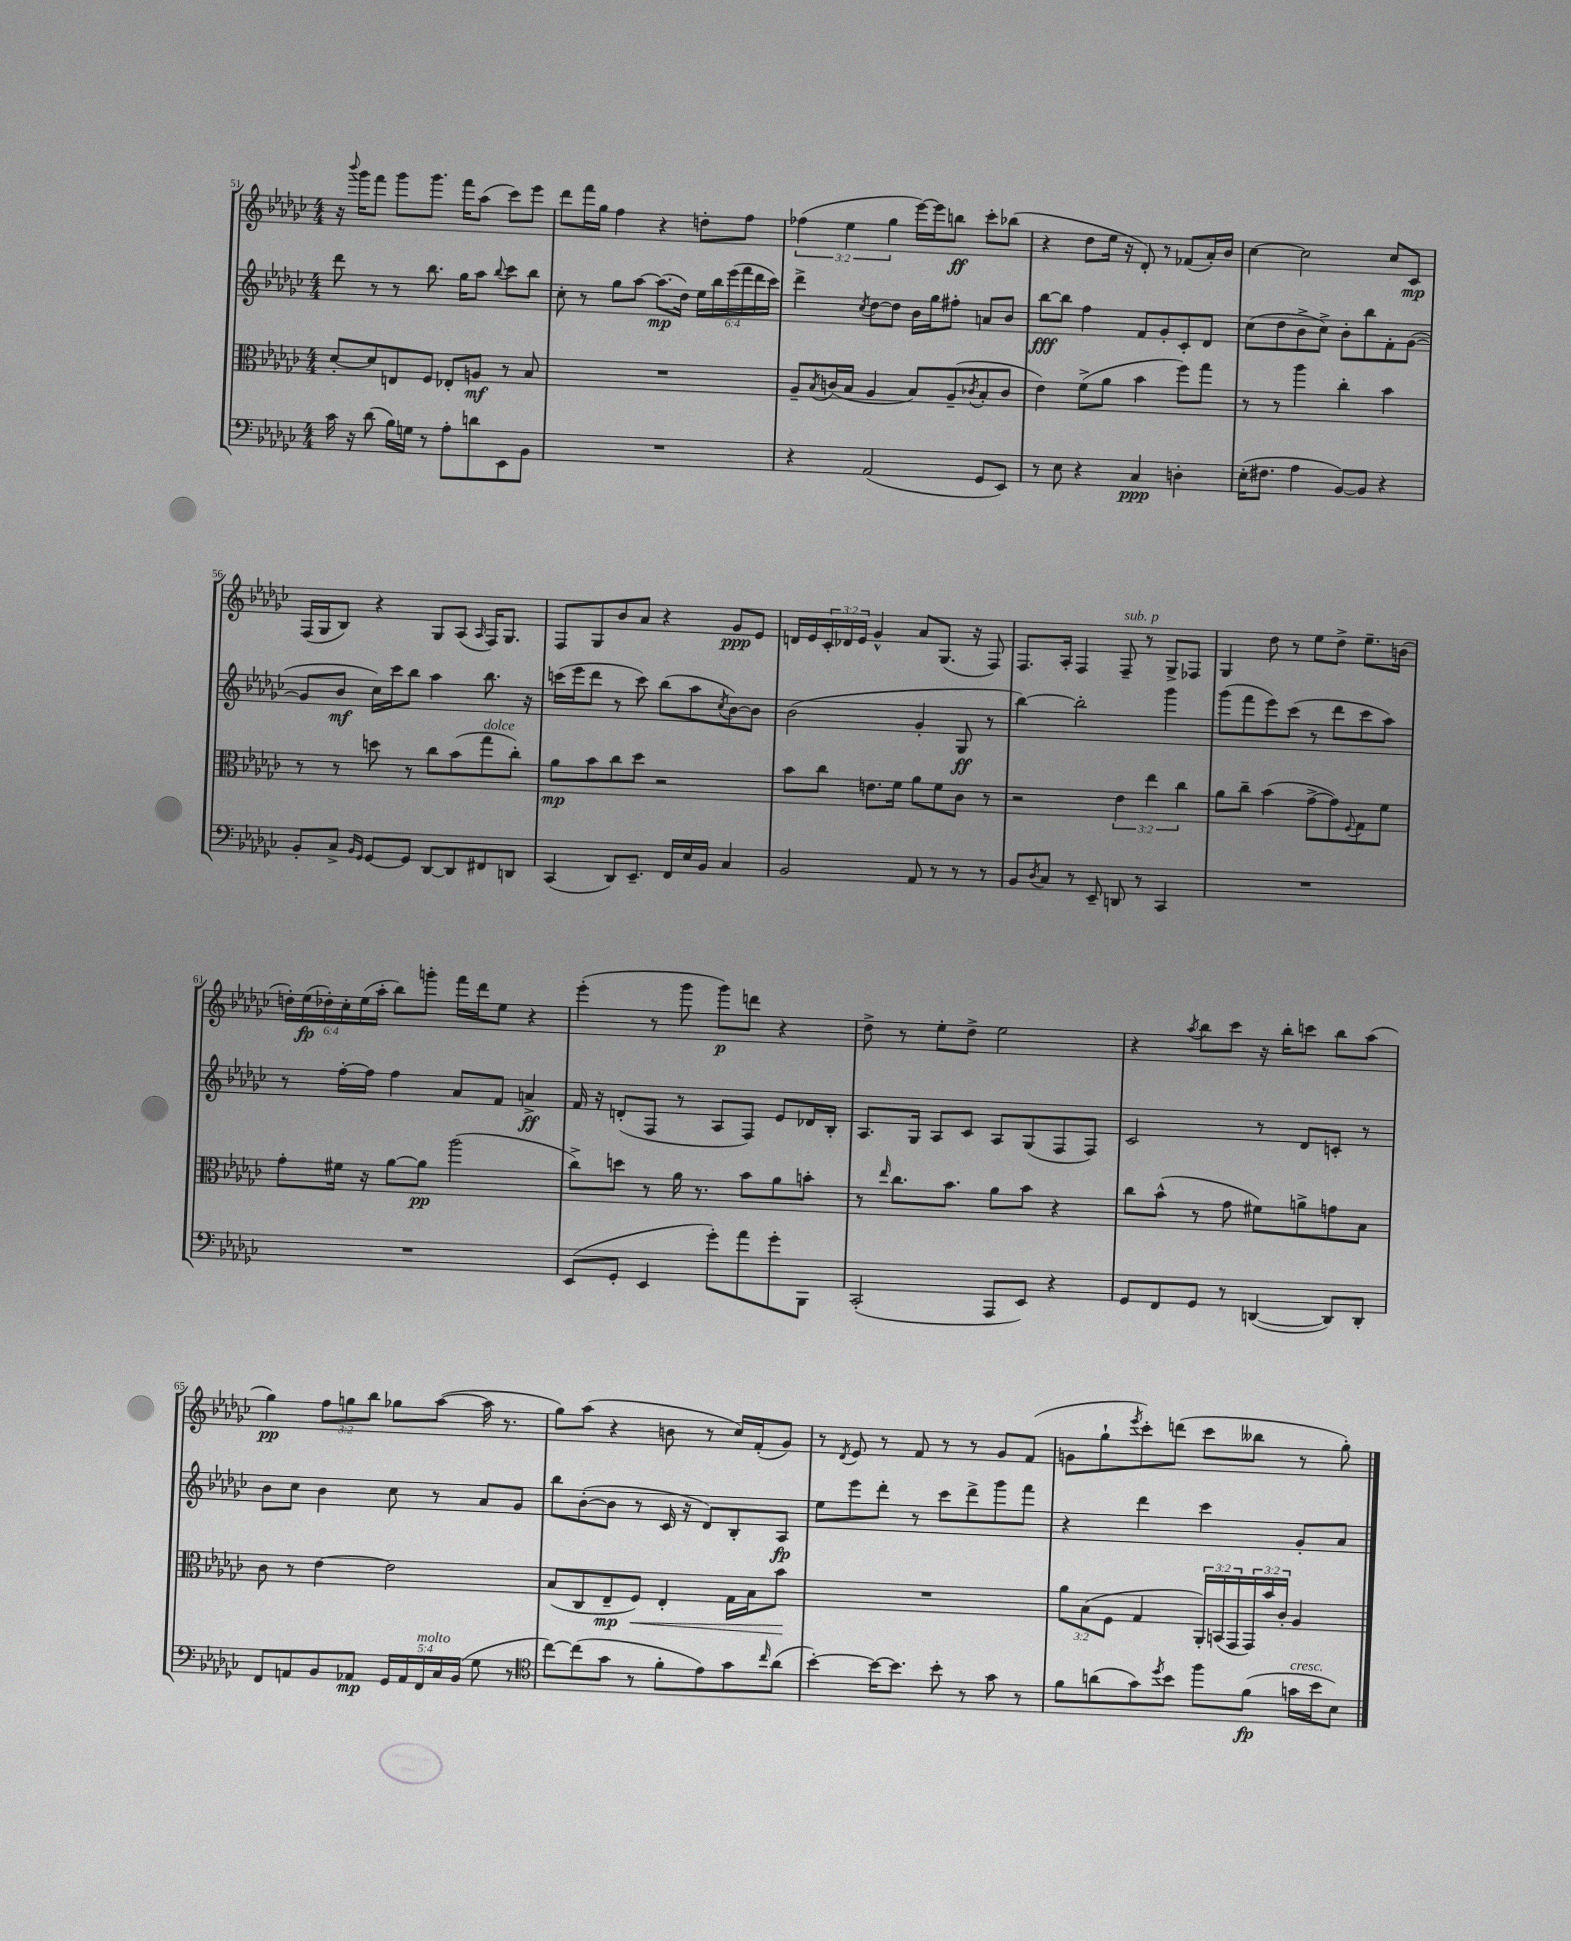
<<
\new StaffGroup <<
\new Staff = "s0" {
    \clef treble \key ges \major \numericTimeSignature \time 4/4 \override Staff.TupletNumber.text = #tuplet-number::calc-fraction-text
    r16 \appoggiatura { bes'''8 } ges'''16 f'''8 ges'''8 ges'''8. f'''16 aes''8( ces'''8) ees'''8 |
    des'''8 f'''16 ges''16 f''4 r4 d''8-. f''8 |
    \tuplet 3/2 { fes''4( ees''4 ges''4 } ees'''16~) ees'''16 b''8\ff ces'''8-. bes''8( |
    r4 des''8 ees''16 r16 des'8-.) r8 fes'8( aes'16-.) bes'16 |
    ces''4~ ces''2 ces''8 ces'8\mp |
    f16( ges16 bes8) r4 ges8 aes8( \grace { aes16 } f16) ges8. |
    f8 ges8 bes'8 aes'8 r4 ges'8\ppp ees'8 |
    d'16 ees'16 \tuplet 3/2 { ces'16-. des'16 ees'16 } ges'4-^ aes'8 ges8.( r16 f8) |
    f8. aes16-. f4 f8--^\markup { \italic "sub. p" } r8 ges8-> fes8 |
    ges4 des''8 r8 ees''8 des''8-> ees''8.-- b'16( |
    \tuplet 6/4 { d''16-.) ees''16\fp( des''16-.) ces''16-. ees''16( aes''16-. } bes''8) g'''8-. f'''16 des'''16 ees''8 r4 |
    ees'''4-.( r8 ges'''8 ges'''8\p) d'''8 r4 |
    des''8-> r8 ees''8-. des''8-> ees''2 |
    r4 \acciaccatura { aes''8 } bes''8 ces'''8 r16 bes''16-. c'''8 bes''8 aes''8( |
    ges''4\pp) \tuplet 3/2 { f''8 g''8 bes''8 } ges''8 aes''8~( aes''16 r8. |
    ges''8) aes''8( r4 b'8 r8 ces''16) f'16-.( ges'8) |
    r8 \acciaccatura { des'8 } ees'8 r8 f'8 r8 r8 ges'8 f'8( |
    g'8 ges''8-! \acciaccatura { ees'''8 } ces'''8-.) d'''8( ces'''8 beses''8 r8 ges''8-.) \bar "|." |
}
\new Staff = "s1" {
    \clef treble \key ges \major \numericTimeSignature \time 4/4 \override Staff.TupletNumber.text = #tuplet-number::calc-fraction-text
    des'''8 r8 r8 bes''8. ges''16 aes''8 \appoggiatura { bes''8 } ces'''8 bes''8 |
    ces''8-. r8 ges''8 aes''8~ aes''8.\mp( des''16) \tuplet 6/4 { ees''16 bes''16 ees'''16( f'''16 des'''16 ces'''16) } |
    des'''4-> \acciaccatura { ces''8 } des''8~ des''8 bes'16 ges''16 fis''8-. a'8 bes'8 |
    bes''8~\fff bes''8 f''4 f'8 ges'8-. ces'8-. des'8 |
    ces''8( des''8 bes'8-> ces''8->) bes'8-. bes''8 f'8-. ges'8~( |
    ges'8 bes'8\mf ces''16) ces'''16 bes''8 aes''4 bes''8. r16 |
    c'''16( ees'''16 des'''8 r8 c'''8) bes''8( aes''8 \acciaccatura { ces''8 } bes'8~) bes'8 |
    bes'2( ges'4-. ges8\ff r8 |
    bes''4~) bes''2-. ges'''4 |
    ges'''8( f'''8 ees'''8) ces'''8( r8 des'''8 ces'''8 aes''8) |
    r8 f''16~-. f''16 f''4 aes'8 f'8 a'4->\ff |
    f'16 r16 d'8-.( f8 r8 aes8 f8) ees'8 des'16 bes16-. |
    aes8. ges16 aes8 ces'8 aes8 ges8( f8 f8) |
    ces'2 r8 des'8 c'8-. r8 |
    bes'8 ces''8 bes'4 ces''8 r8 aes'8 ges'8 |
    bes''8 bes'8~-.( bes'8 r8 ces'16 r16 des'8) bes8-. aes8\fp |
    ees''8 ees'''8 des'''8-. r8 ces'''8 des'''8-> ges'''8 f'''8 |
    r4 des'''4 ces'''4 ges'8-. aes'8 \bar "|." |
}
\new Staff = "s2" {
    \clef alto \key ges \major \numericTimeSignature \time 4/4 \override Staff.TupletNumber.text = #tuplet-number::calc-fraction-text
    des'8~-. des'8 e8 f8 ees8-. a8\mf r8 bes8 |
    R1 |
    aes8-- \acciaccatura { bes8 } c'16( bes16 aes4 bes8) aes8--( \acciaccatura { ces'8 } bes8-. ces'8 |
    ees'4) f'8->( aes'8 bes'4 f''8) ges''8 |
    r8 r8 aes''4 ces''4-. bes'4 |
    r8 r8 d''8 r8 ces''8 bes'8( ges''8^\markup { \italic "dolce" } ces''8-.) |
    aes'8\mp bes'8 ces''8 des''8 r2 |
    bes'8 ces''8 e'8. f'16 aes'8 f'8 ces'8 r8 |
    r2 \tuplet 3/2 { ees'4 ees''4 ces''4 } |
    aes'8 ces''8-- bes'4( ges'8~-> ges'8) \appoggiatura { f8 } ges8 f'8 |
    ges'8-. fis'16 r16 aes'8~ aes'8\pp aes''2( |
    ces''8->) d''8 r8 aes'16 r8. bes'8 aes'8 b'8-. |
    r8 \grace { ees''16 } ces''8. bes'8. aes'8 bes'8 r4 |
    ces''8 bes'8-^( r8 ges'8 fis'8) a'8-> g'8 bes8 |
    ces'8 r8 ees'4~ ees'2 |
    bes8( ces8 ees8--\mp f8\<) ees4-. ges16 bes16 bes'8\! |
    R1 |
    \tuplet 3/2 { aes'8 bes8( f8 } ges4 \tuplet 3/2 { aes,16-.) b,16( ges,16 } \tuplet 3/2 { ges,16) bes'16 ces'16-. } aes4 \bar "|." |
}
\new Staff = "s3" {
    \clef bass \key ges \major \numericTimeSignature \time 4/4 \override Staff.TupletNumber.text = #tuplet-number::calc-fraction-text
    ces'16 r16 des'8( bes16) g16 r8 aes8-. d'8 ees,8 bes,8 |
    R1 |
    r4 aes,2( ges,8 ees,8) |
    r8 ees8 r4 ces4\ppp d4-. |
    ees16-.( fis8. aes4 bes,8~) bes,8 r4 |
    bes,8-. ces8-> \grace { bes,16 ges,16 } ges,8~ ges,8 des,8~ des,8 fis,8 d,8 |
    ces,4( des,8) ees,8.-- f,16 ees16 bes,16 ces4 |
    bes,2 aes,8 r8 r8 r8 |
    bes,8 \acciaccatura { des8 } ces8 r8 ees,8-- d,8 r8 ces,4 |
    R1 |
    R1 |
    ees,8( ges,8-. ees,4 ges'8-.) aes'8 ges'8-. bes,,8 |
    ces,2-.( aes,,8 ees,8) r4 |
    ges,8 f,8 ges,8 r8 d,4~( d,8) d,8-. |
    f,8 a,8 bes,8 aes,8\mp \tuplet 5/4 { ges,16 aes,16 f,16^\markup { \italic "molto" } ces16 bes,16( } ges8 r8 |
    \clef tenor ces''8~) ces''8( ges'8 r8 f'8-. ees'8) ges'8 \grace { ces''16 } aes'8( |
    bes'4~-.) bes'16~ bes'8. bes'8-. r8 ges'8 r8 |
    f'8 a'8( ges'8) \acciaccatura { des''8 } bes'8 f''8 f'8\fp( g'16^\markup { \italic "cresc." } bes'16 bes8) \bar "|." |
}
>>
>>
\layout { \context { \Score currentBarNumber = #51 } }
